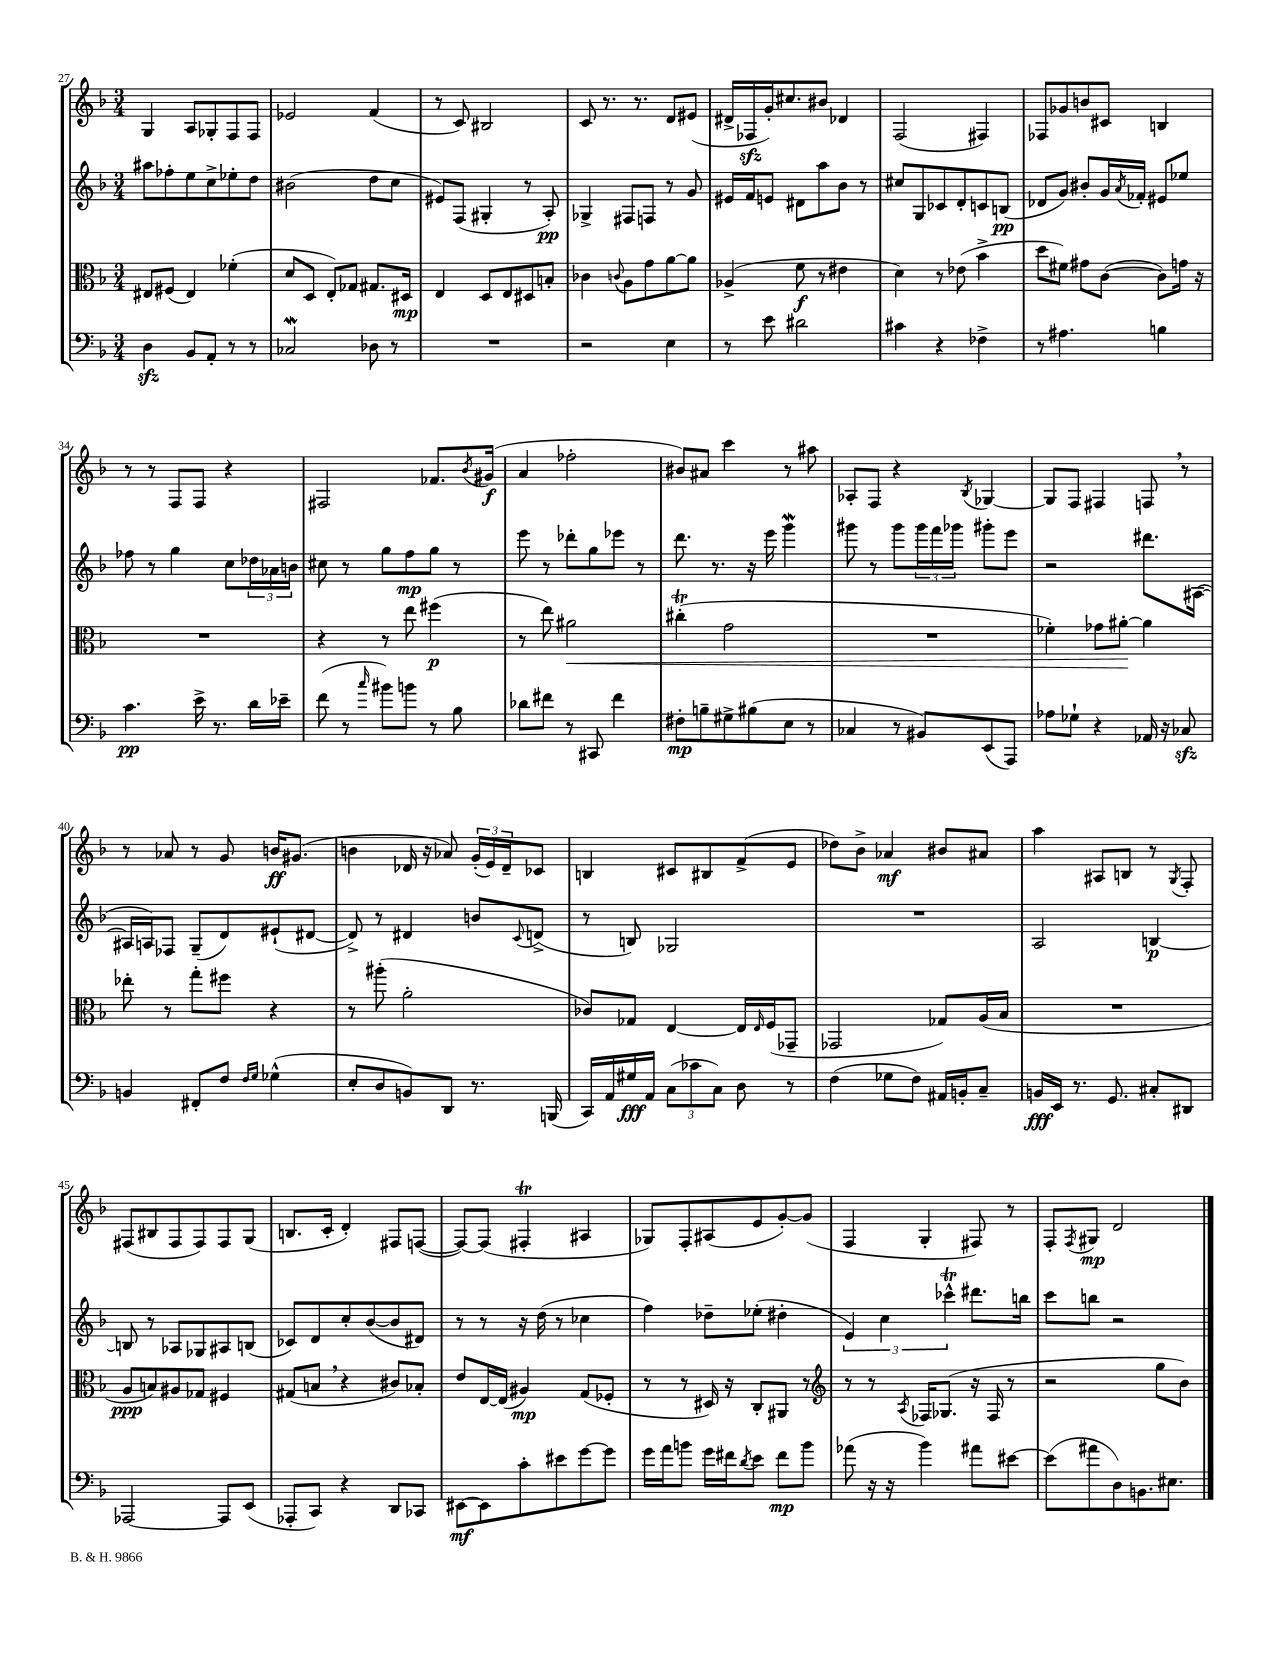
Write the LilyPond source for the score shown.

<<
\new StaffGroup <<
\new Staff = "s0" {
    \clef treble \key f \major \numericTimeSignature \time 3/4
    g4 a8 ges8-. f8 f8 |
    ees'2 f'4( |
    r8 c'8) bis2 |
    c'8 r8. r8. d'8 eis'8( |
    dis'16-> fes16\sfz g'16-.) cis''8. bis'8 des'4 |
    f2( fis4) |
    fes8 ges'8 b'8 cis'8 b4 |
    r8 r8 f8 f8 r4 |
    fis2 fes'8. \acciaccatura { bes'8 } gis'16\f( |
    a'4 fes''2-. |
    bis'8) ais'8 c'''4 r8 ais''8 |
    aes8-. f8 r4 \acciaccatura { bes8 } ges4~ |
    ges8 f8 fis4 f8 \breathe r8 |
    r8 aes'8 r8 g'8 b'16\ff gis'8.( |
    b'4 des'16 r16 aes'8) \tuplet 3/2 { g'16-.( e'16) des'16-- } ces'8 |
    b4 cis'8 bis8 f'8->( e'8 |
    des''8) bes'8-> aes'4\mf bis'8 ais'8 |
    a''4 ais8 b8 r8 \acciaccatura { g8 } f8-. |
    fis8( bis8 fis8 fis8) fis8 g8( |
    b8. c'16-. d'4-.) fis8 f8~( |
    f8~) f8( fis4-.\trill ais4 |
    ges8) f8-. ais8( e'8 g'8~-.) g'8( |
    f4 g4-. fis8) r8 |
    f8-. \acciaccatura { f8 } gis8\mp d'2 \bar "|." |
}
\new Staff = "s1" {
    \clef treble \key f \major \numericTimeSignature \time 3/4
    ais''8 fes''8-. e''8 c''8-> ees''8-. d''8 |
    bis'2( d''8 c''8 |
    eis'8) f8( gis4-. r8 a8-.\pp) |
    ges4-> fis8 f8 r8 g'8 |
    eis'16 f'16 e'8 dis'8 a''8 bes'8 r8 |
    cis''8 g8 ces'8 d'8-. c'8 b8\pp( |
    des'8 g'8) bis'8-. g'16 \acciaccatura { a'8 } fes'16-. eis'8 ees''8 |
    fes''8 r8 g''4 c''8 \tuplet 3/2 { des''16 aes'16 b'16 } |
    cis''8 r8 g''8 f''8\mp g''8 r8 |
    e'''8 r8 des'''8-. g''8 ees'''8 r8 |
    d'''8. r8. r16 e'''16 g'''4\mordent |
    gis'''8 r8 gis'''8 \tuplet 3/2 { gis'''16 f'''16 ges'''16 } gis'''8-. e'''8 |
    r2 dis'''8. ais16~( |
    ais16 a16) fes8 g8--( d'8) eis'8-!( dis'8~ |
    dis'8->) r8 dis'4 b'8 \appoggiatura { c'8 } d'8->( |
    r8 b8) ges2 |
    R2. |
    a2 b4~\p |
    b8 r8 aes8 ges8 ais8 b8( |
    ces'8) d'8 c''8-. bes'8~( bes'8 dis'8) |
    r8 r8 r16 d''16( r8 ces''4 |
    f''4) des''8-- ees''8-.( dis''4-. |
    \tuplet 3/2 { e'4) c''4 ces'''4-^\trill } dis'''8. b''16 |
    c'''8 b''8 r2 \bar "|." |
}
\new Staff = "s2" {
    \clef alto \key f \major \numericTimeSignature \time 3/4
    eis8 fis8( eis4) fes'4-.( |
    d'8 d8 e8-.) ges8 gis8. dis16\mp |
    e4 d8 e8 dis8 b8-. |
    ces'4 \appoggiatura { c'8 } a8 g'8 a'8~ a'8 |
    aes4->( f'8\f r8 eis'4 |
    d'4) r8 ees'8( bes'4-> |
    d''8 fis'8) gis'8 c'8~( c'8) g'16 r16 |
    R2. |
    r4 r8 e''8 fis''4\p( |
    r8 e''8) ais'2\< |
    cis''4-.\trill( g'2 |
    R2. |
    fes'4-.) ges'8 ais'8~-.\! ais'4 |
    ees''8-. r8 g''8-. fis''8 r4 |
    r8 ais''8-.( a'2-. |
    ces'8) ges8 e4~ e16 \grace { e16 } f16( ges,8-- |
    ges,2 ges8) a16( bes16 |
    R2. |
    a8\ppp b8) ais8 ges8 fis4 |
    gis8( b8 \breathe r4 cis'8) bes8-. |
    e'8 e16~ e16( ais4\mp) g8( fes8-. |
    r8 r8 dis16) r16 c8-. ais,8 r8 |
    \clef treble r8 r8 \acciaccatura { a8 } fes16 ges8.( r16 fes16 r8 |
    r2 g''8 bes'8) \bar "|." |
}
\new Staff = "s3" {
    \clef bass \key f \major \numericTimeSignature \time 3/4
    d4\sfz bes,8 a,8-. r8 r8 |
    ces2\mordent des8 r8 |
    R2. |
    r2 e4 |
    r8 e'8 dis'2 |
    cis'4 r4 fes4-> |
    r8 ais4. b4 |
    c'4.\pp e'16-> r8. d'16 ees'16-- |
    f'8( r8 \grace { c''16 } bis'8) b'8 r8 bes8 |
    des'8 fis'8 r8 cis,8 fis'4 |
    fis8-.\mp b8-- gis8-> bis8( e8 r8 |
    ces4 r8 bis,8) e,8( a,,8) |
    aes8 ges8-! r4 aes,16 r16 ces8\sfz |
    b,4 fis,8-. f8 \grace { f16 g16 } ges4-^( |
    e8-. d8 b,8) d,8 r8. b,,16( |
    c,16) a,16 gis16\fff a,16 \tuplet 3/2 { c8( ces'8 c8) } d8 r8 |
    f4( ges8 f8) ais,16 b,16-. c8-- |
    b,16\fff e,16 r8. g,8. cis8-. dis,8 |
    aes,,2~ aes,,8 e,8( |
    aes,,8-. c,8) r4 d,8 ces,8 |
    eis,8~\mf eis,8 c'8-. eis'8 g'8~ g'8 |
    g'16 a'16 b'8 g'16 fis'16 \acciaccatura { d'8 } e'8 fis'8\mp b'8 |
    aes'8( r16 r16 bes'4) ais'8 eis'8~ |
    eis'8( ais'8 d8) b,8. eis8. \bar "|." |
}
>>
>>
\layout { \context { \Score currentBarNumber = #27 } }
